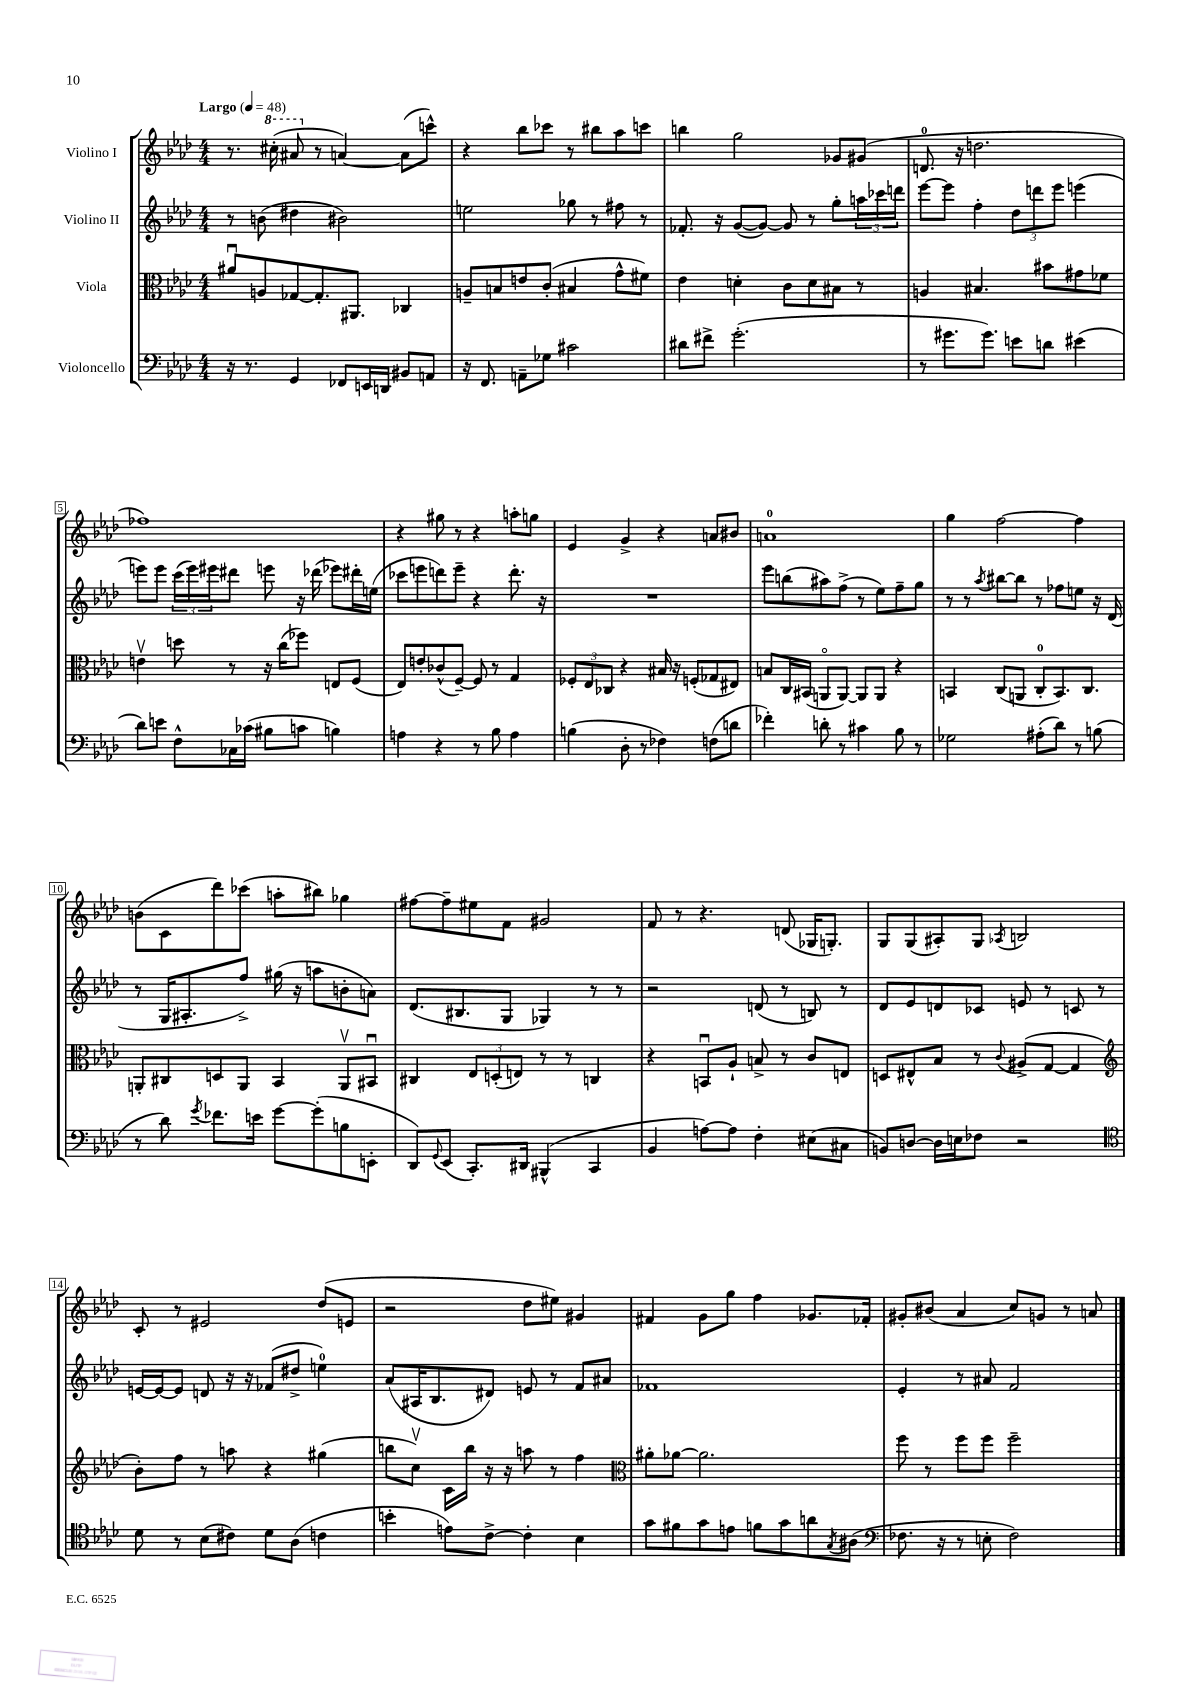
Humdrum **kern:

**kern	**kern	**kern	**kern
*part4	*part3	*part2	*part1
*staff4	*staff3	*staff2	*staff1
*I"Violoncello	*I"Viola	*I"Violino II	*I"Violino I
*clefF4	*clefC3	*clefG2	*clefG2
*k[b-e-a-d-]	*k[b-e-a-d-]	*k[b-e-a-d-]	*k[b-e-a-d-]
*M4/4	*M4/4	*M4/4	*M4/4
*MM48	*MM48	*MM48	*MM48
=1	=1	=1	=1
!	!	!	!LO:TX:a:B:t=Largo
16r	8a#Xu/L	8r	8.r
8.r	.	.	.
.	8An/	(8bn\	.
*	*	*	*8va
.	.	.	(16ccc#X'\
4GG/	[8G-X/	4dd#X\	8aa#X/
*	*	*	*X8va
.	8.G-'/]	.	8r
8FF-X/L	.	2b#X\)	[4an/)
.	8.AA#X/J	.	.
16EEn/L	.	.	.
16DDn/JJ	.	.	.
8BB#X/L	4C-X/	.	(8a\L]
8AAn/J	.	.	8cccn^^\J)
=2	=2	=2	=2
16r	8An~/L	2een\	4r
8.FF/	.	.	.
.	8Bn/	.	.
8AAn~\L	8en/	.	8bb-\L
8G-X\J	(8c'/J	.	8ccc-X\J
2c#X\	4B#X/	8gg-X\	8r
.	.	8r	8bb#X\L
.	8g^^\L	8ff#X\	8aa-\
.	8f#X\J)	8r	8cccn\J
=3	=3	=3	=3
8d#X\L	4e-\	8.f-X'/	4bbn\
8f#X^\J	.	.	.
.	.	16r	.
(2.g'\	4dn'\	([8g/L	2gg\
.	.	8g/J_)	.
.	8c\L	8g/]	.
.	8d\	8r	.
.	8B#X\J	8gg'\L	8g-X/L
.	8r	24aan\L	(8g#X/J
.	.	24ccc-X\	.
.	.	24dddn\JJ	.
=4	=4	=4	=4
8r	4An/	[8eee-\L	8.dn/
8.g#X\L	.	8eee-\J]	.
.	.	.	16r
.	4.B#X/	4ff'\	2.ddn\
8.g#\J)	.	.	.
8en\L	.	12dd-\L	.
.	.	12dddn\	.
8dn\J	8b#X\L	.	.
.	.	12eee-\J	.
(4e#X\	8g#X\	(4eeen\	.
.	8f-X\J	.	.
!!LO:LB:g=z
=5	=5	=5	=5
8d-\L)	4env\	8eeen\L)	1ff-X)
8en\J	.	8eee\J	.
8F^^\L	8ddn\	(24ccc\LL	.
.	.	24eee\)	.
.	.	24eee#X\J	.
16C-X\L	8r	8ddd#X\J	.
(16c-X\JJ	.	.	.
8B#X\L	16r	8eeen\	.
.	(16cc\KL	.	.
8cn\J	8ff-X\J)	16r	.
.	.	(16ddd-X\	.
4Bn\)	8En/L	8eee-X\L)	.
.	(8F/J	16ddd#X'\L	.
.	.	(16een\JJ	.
=6	=6	=6	=6
4An\	8E-/L)	8ccc-X\L	4r
.	8en'/	8eeen\	.
4r	(8c-X^^/	8dddn\)	8gg#X\
.	[8F~/J)	8eee~\J	8r
8r	8F/]	4r	4r
8B-\	8r	.	.
4A\	4G/	8.ddd'\	8aan'\L
.	.	.	8ggn\J
.	.	16r	.
=7	=7	=7	=7
(4Bn\	12F-X'/L	1r	4e-/
.	12E-/	.	.
.	12C-X/J	.	.
8D-'\	4r	.	4g^/
8r	.	.	.
4F-X\)	16B#X/	.	4r
.	16r	.	.
.	(8Fn'/L	.	.
(8Fn\L	8G-X/	.	8an/L
8dn\J	8E#X/J)	.	8b#X/J
=8	=8	=8	=8
4f-X'\)	8Bn/L	8eee-\L	1an
.	16C/L	(8bbn\	.
.	(16BB#X/JJ	.	.
8dn'\	8AAn/L	8aa#X\)	.
8r	[8AA/J)	(8ff^\J	.
4c#X\	8AA/L]	8r	.
.	8AA/J	8ee-\L)	.
8B-\	4r	8ff~\	.
8r	.	8gg\J	.
=9	=9	=9	=9
2G-X\	4BBn/	8r	4gg\
.	.	8r	.
.	.	8qaa-/	.
.	(8C/L	[8bb#X\L	[2ff\
.	8AAn/J	8bb#\J]	.
(8A#X'\L	8C'/L	8r	.
8d-\J)	8.BB/)	8ff-X\L	.
8r	.	8een\J	4ff\]
.	8.C/J	.	.
(8Bn\	.	16r	.
.	.	(16d-/	.
!!LO:LB:g=z
=10	=10	=10	=10
8r	8AAn'/L	8r	(8bn\L
8d-\)	8C#X/	16G/KL	8c\
.	.	8.A#X'/	.
8qg/	.	.	.
8.f-X\L	8Dn/	.	8ddd-\)
.	8AA/J	8ff^/J)	(8ccc-X\J
16en\Jk	.	.	.
[8g\L	4BB-/	(16gg#X\	8aan'\L
.	.	16r	.
(8g'\]	.	8aan\L	8bb#X\J)
8Bn\	8AAv/L	8bn'\	4gg-X\
8EEn'\J	8BB#Xu/J	8an\J)	.
=11	=11	=11	=11
8DD-/L)	4C#X/	(8.d-/L	[8ff#X\L
8qqGG/	.	.	.
(8EE-/J	.	.	8ff#~\]
.	.	8.B#X/	.
8.CC'/L)	12E-/L	.	8ee#X\
.	(12Dn'/	.	.
.	.	8G/J	8f\J
.	12En/J)	.	.
16DD#X/Jk	.	.	.
(4BBB#X^^/	8r	4G-X/)	2g#X/
.	8r	.	.
4CC/	4Cn/	8r	.
.	.	8r	.
=12	=12	=12	=12
4BB-/	4r	2r	8f/
.	.	.	8r
[8An\L)	8BBnu/L	.	4.r
8A\J]	8A-`/J	.	.
4F'\	8Bn^/	(8dn/	.
.	8r	8r	(8dn/
(8E#X\L	8c/L	8Bn/)	16G-X/KL
.	.	.	8.Gn'/J)
8C#X\J	8En/J	8r	.
=13	=13	=13	=13
8BBn/L)	8Dn/L	8d-/L	8G/L
[8Dn/J	8E#X^^/	8e-/	(8G/
16D\LL]	8B-/J	8dn/	8A#X'/)
16En\J	.	.	.
8F-X\J	8r	8c-X/J	8G/J
.	8qqc/	.	8qA-X/
2r	(8A#X^/L	8en/	2Bn/
.	[8G/J	8r	.
.	4G/]	8cn/	.
.	.	8r	.
!!LO:LB:g=z
=14	=14	=14	=14
*clefC4	*clefG2	*	*
8d-\	8b-'\L)	[16en/LL	8c'/
.	.	16e/J_	.
8r	8ff\J	8e/J]	8r
(8B-\L	8r	8dn/	2e#X/
8c#X\J)	8aan\	16r	.
.	.	16r	.
8d-\L	4r	(8f-X/L	.
(8A-\J	.	8dd#X^/J	.
4cn\	(4gg#X\	4een\)	(8dd-/L
.	.	.	8en/J
=15	=15	=15	=15
4bn'\	8bbn\L	(8a-/L	2r
.	8ccv\J)	16A#X/K	.
.	.	8.B-/	.
8en\L)	16c\LL	.	.
.	16bb\JJ	.	.
[8c^\J	16r	8d#X/J)	.
.	16r	.	.
4c'\]	8aan\	8en/	8dd-\L
.	8r	8r	8ee#X\J)
4B-\	4ff\	8f/L	4g#X/
.	.	8a#X/J	.
=16	=16	=16	=16
*	*clefC3	*	*
8g\L	8a#X'\L	1f-X	4f#X/
8f#X\	[8a-X\J	.	.
8g\	2.a-\]	.	8g\L
8en\J	.	.	8gg\J
8fn\L	.	.	4ff\
8g\	.	.	.
8an\	.	.	8.g-X/L
8qG/	.	.	.
(8A#X\J	.	.	.
.	.	.	16f-X'/Jk
=17	=17	=17	=17
*clefF4	*	*	*
8.F-X\	8ff\	4e-'/	8g#X'/L
.	8r	.	(8b#X/J
16r	.	.	.
8r	8ff\L	8r	4a-/
8En'\	8ff\J	8a#X/	.
2F-\)	2ff~\	2f/	8cc/L)
.	.	.	8gn/J
.	.	.	8r
.	.	.	8an/
==	==	==	==
*-	*-	*-	*-
